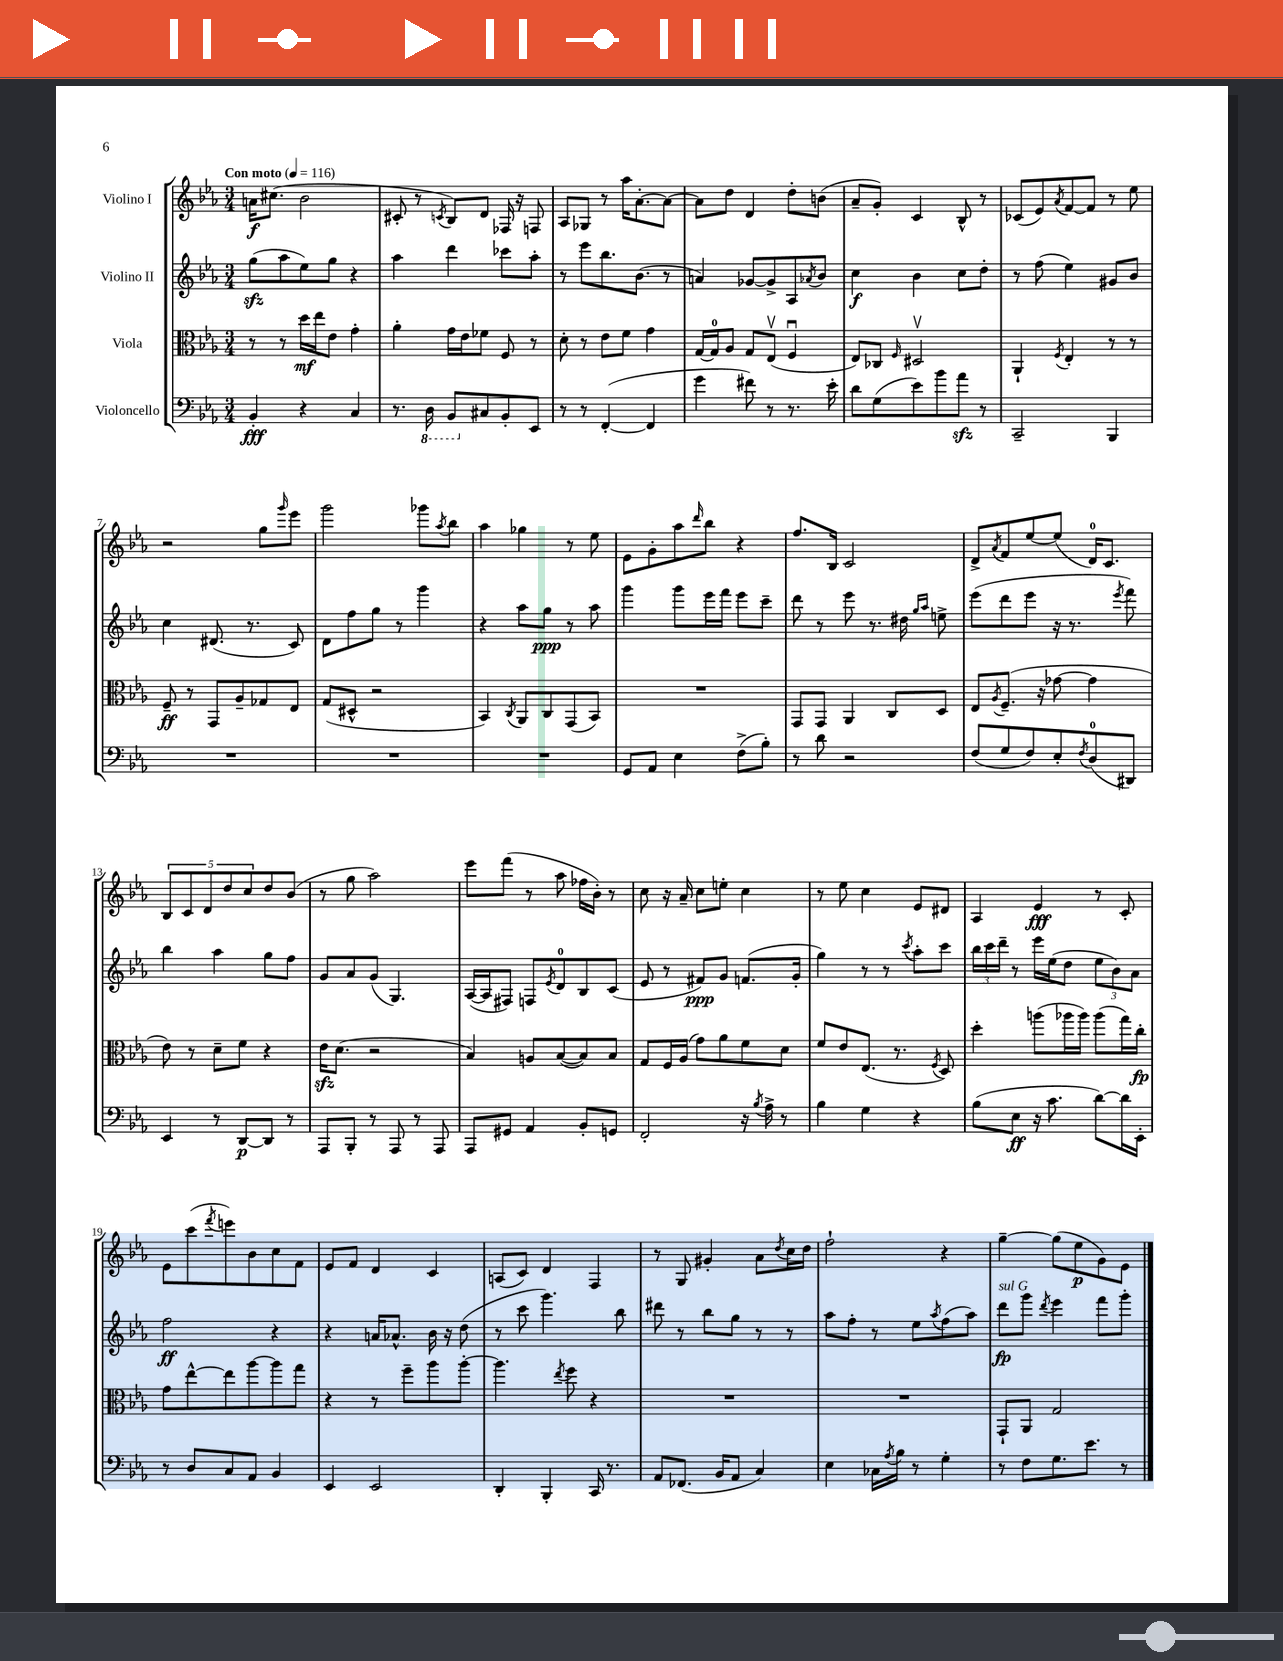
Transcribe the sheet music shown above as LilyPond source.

<<
\new StaffGroup <<
\new Staff = "s0" \with { instrumentName = "Violino I" } {
    \clef treble \key ees \major \numericTimeSignature \time 3/4 \tempo "Con moto" 4 = 116
    a'16\f cis''8.( bes'2 |
    cis'8-. r8 \acciaccatura { c'8 } bes8) d'8 fes16 r16 f8 |
    aes8 ges8 r8 aes''16 aes'8.~-. aes'8~ |
    aes'8 d''8 d'4 d''8-. b'8( |
    aes'8-- g'8-.) c'4 bes8-^ r8 |
    ces'8( ees'8) \acciaccatura { aes'8 } f'8~ f'8 r8 ees''8 |
    r2 g''8 \grace { g'''16 } ees'''8 |
    g'''2 ges'''8 \acciaccatura { aes''8 } bes''8 |
    aes''4 ges''4 r8 ees''8 |
    ees'8 g'8-. aes''8 \grace { d'''16 } bes''8 r4 |
    f''8. bes16 c'2 |
    d'8-> \acciaccatura { aes'8 } f'8 ees''8~ ees''8( d'16-0) c'8. |
    \tuplet 5/4 { bes8 c'8 d'8 d''8 c''8 } d''8 bes'8( |
    r8 g''8 aes''2) |
    ees'''8 f'''8( r8 aes''8 fes''16 bes'16-.) r8 |
    c''8 r16 aes'16-- c''8 e''8-. c''4 |
    r8 ees''8 c''4 ees'8 dis'8 |
    aes4 ees'4\fff r8 c'8-. |
    ees'8 c'''8( \acciaccatura { f'''8 } e'''8) bes'8 c''8 f'8 |
    ees'8 f'8 d'4 c'4 |
    a8( c'8) d'4 f4 |
    r8 g8 gis'4-. aes'8 \acciaccatura { d''8 } c''16 d''16 |
    f''2-! r4 |
    g''4~-- g''8( ees''8\p g'8) ees'8 \bar "|." |
}
\new Staff = "s1" \with { instrumentName = "Violino II" } {
    \clef treble \key ees \major \numericTimeSignature \time 3/4
    g''8\sfz( aes''8 ees''8) g''8 r4 |
    aes''4 d'''4 ces'''8 aes''8-. |
    r8 ees'''8 bes''8. bes'8.( r8 |
    a'4) ges'8~ ges'8-> aes8 \acciaccatura { aes'8 } bes'8 |
    c''4\f bes'4 c''8 d''8-. |
    r8 f''8( ees''4) gis'8 bes'8 |
    c''4 dis'8.( r8. c'8) |
    d'8 f''8 g''8 r8 g'''4 |
    r4 aes''8 g''8\ppp r8 aes''8 |
    g'''4 g'''8 ees'''16 f'''16 ees'''8 c'''8-- |
    d'''8 r8 ees'''8 r8. dis''16 \grace { g''16 aes''16 } e''8-> |
    ees'''8( d'''8 ees'''8 r16 r8. \acciaccatura { ees'''8 } f'''8) |
    bes''4 aes''4 g''8 f''8 |
    g'8 aes'8 g'8( g4.) |
    aes16~( aes16 fis8) f8 \acciaccatura { ees'8 } d'8-0 bes8 c'8( |
    ees'8 r8 fis'8\ppp) g'8 f'8.( g'16-. |
    g''4) r8 r8 \acciaccatura { c'''8 } aes''8-. c'''8 |
    \tuplet 3/2 { bes''16 c'''16 d'''16-- } r8 ees'''16 ees''16( d''8 \tuplet 3/2 { ees''8 bes'8) aes'8 } |
    f''2\ff r4 |
    r4 a'16 aes'8.-^ bes'16 r16 d''8( |
    r8 c'''8 g'''4.) bes''8 |
    dis'''8 r8 bes''8 g''8 r8 r8 |
    aes''8 f''8-. r8 ees''8 \acciaccatura { aes''8 } f''8( aes''8) |
    d'''8\fp^\markup { \italic "sul G" } g'''8 \acciaccatura { d'''8 } ees'''4 f'''8 g'''8-. \bar "|." |
}
\new Staff = "s2" \with { instrumentName = "Viola" } {
    \clef alto \key ees \major \numericTimeSignature \time 3/4
    r8 r8 d''16\mf ees''16 ees'8 g'4-. |
    aes'4-. g'16 ees'16 fes'8 f8 r8 |
    d'8-. r8 ees'8 f'8 g'4 |
    g16~ g16-0 aes8 g8 ees8\upbow( f4\downbow |
    ees8) ces8 \grace { f16 } dis2\upbow |
    aes,4-! \acciaccatura { f8 } ees4-. r8 r8 |
    f8--\ff r8 g,8 aes8-- ges8 ees8 |
    g8( dis8-^ r2 |
    bes,4) \acciaccatura { c8 } aes,8 c8 g,8( bes,8) |
    R2. |
    g,8 g,8 aes,4 c8 d8 |
    ees8 \acciaccatura { aes8 } f8.--( r16 ges'8~ ges'4 |
    ees'8) r8 d'8-- f'8 r4 |
    ees'16\sfz d'8.( r2 |
    bes4) a8 bes8~( bes8) bes8 |
    g8 f16 aes16( g'8) aes'8 f'8 d'8 |
    f'8 ees'8 ees8.( r8. \acciaccatura { f8 } d8) |
    d''4-. a''8( aes''16 aes''16) aes''8( g''16) c''16-.\fp |
    g'8 ees''8~-^ ees''8 aes''8~ aes''8 g''8 |
    r4 r8 f''8-- aes''8 aes''8~-. |
    aes''4. \acciaccatura { ees''8 } f''8 r4 |
    R2. |
    R2. |
    g,8-! aes,8 g2 \bar "|." |
}
\new Staff = "s3" \with { instrumentName = "Violoncello" } {
    \clef bass \key ees \major \numericTimeSignature \time 3/4
    bes,4-.\fff r4 c4 |
    r8. \ottava #-1 d,16 bes,,8 \ottava #0 cis8 bes,8-. ees,8 |
    r8 r8 f,4~-.( f,4 |
    g'4 fis'8) r8 r8. ees'16-. |
    d'8 g8( ees'8) bes'8 aes'8\sfz r8 |
    c,2-- bes,,4 |
    R2. |
    R2. |
    R2. |
    g,8 aes,8 ees4 f8->( bes8-.) |
    r8 d'8 r2 |
    f8( g8 f8) ees8-. \acciaccatura { f8 } d8-0( dis,8) |
    ees,4 r8 d,8~\p d,8 r8 |
    aes,,8 bes,,8-. r8 aes,,8 r8 aes,,8 |
    aes,,8 gis,8 aes,4 bes,8-. g,8 |
    f,2-. r16 \acciaccatura { bes8 } aes16-> r8 |
    bes4 g4 r4 |
    bes8( ees8\ff r16 c'8. d'8~) d'16 ees,16-. |
    r8 d8 c8 aes,8 bes,4 |
    ees,4 ees,2 |
    d,4-. bes,,4-. c,16 r8. |
    aes,8 fes,8.( bes,16 aes,8 c4) |
    ees4 ces16 \acciaccatura { aes8 } bes16 r8 g4-. |
    r8 f8 g8. ees'8. r8 \bar "|." |
}
>>
>>
